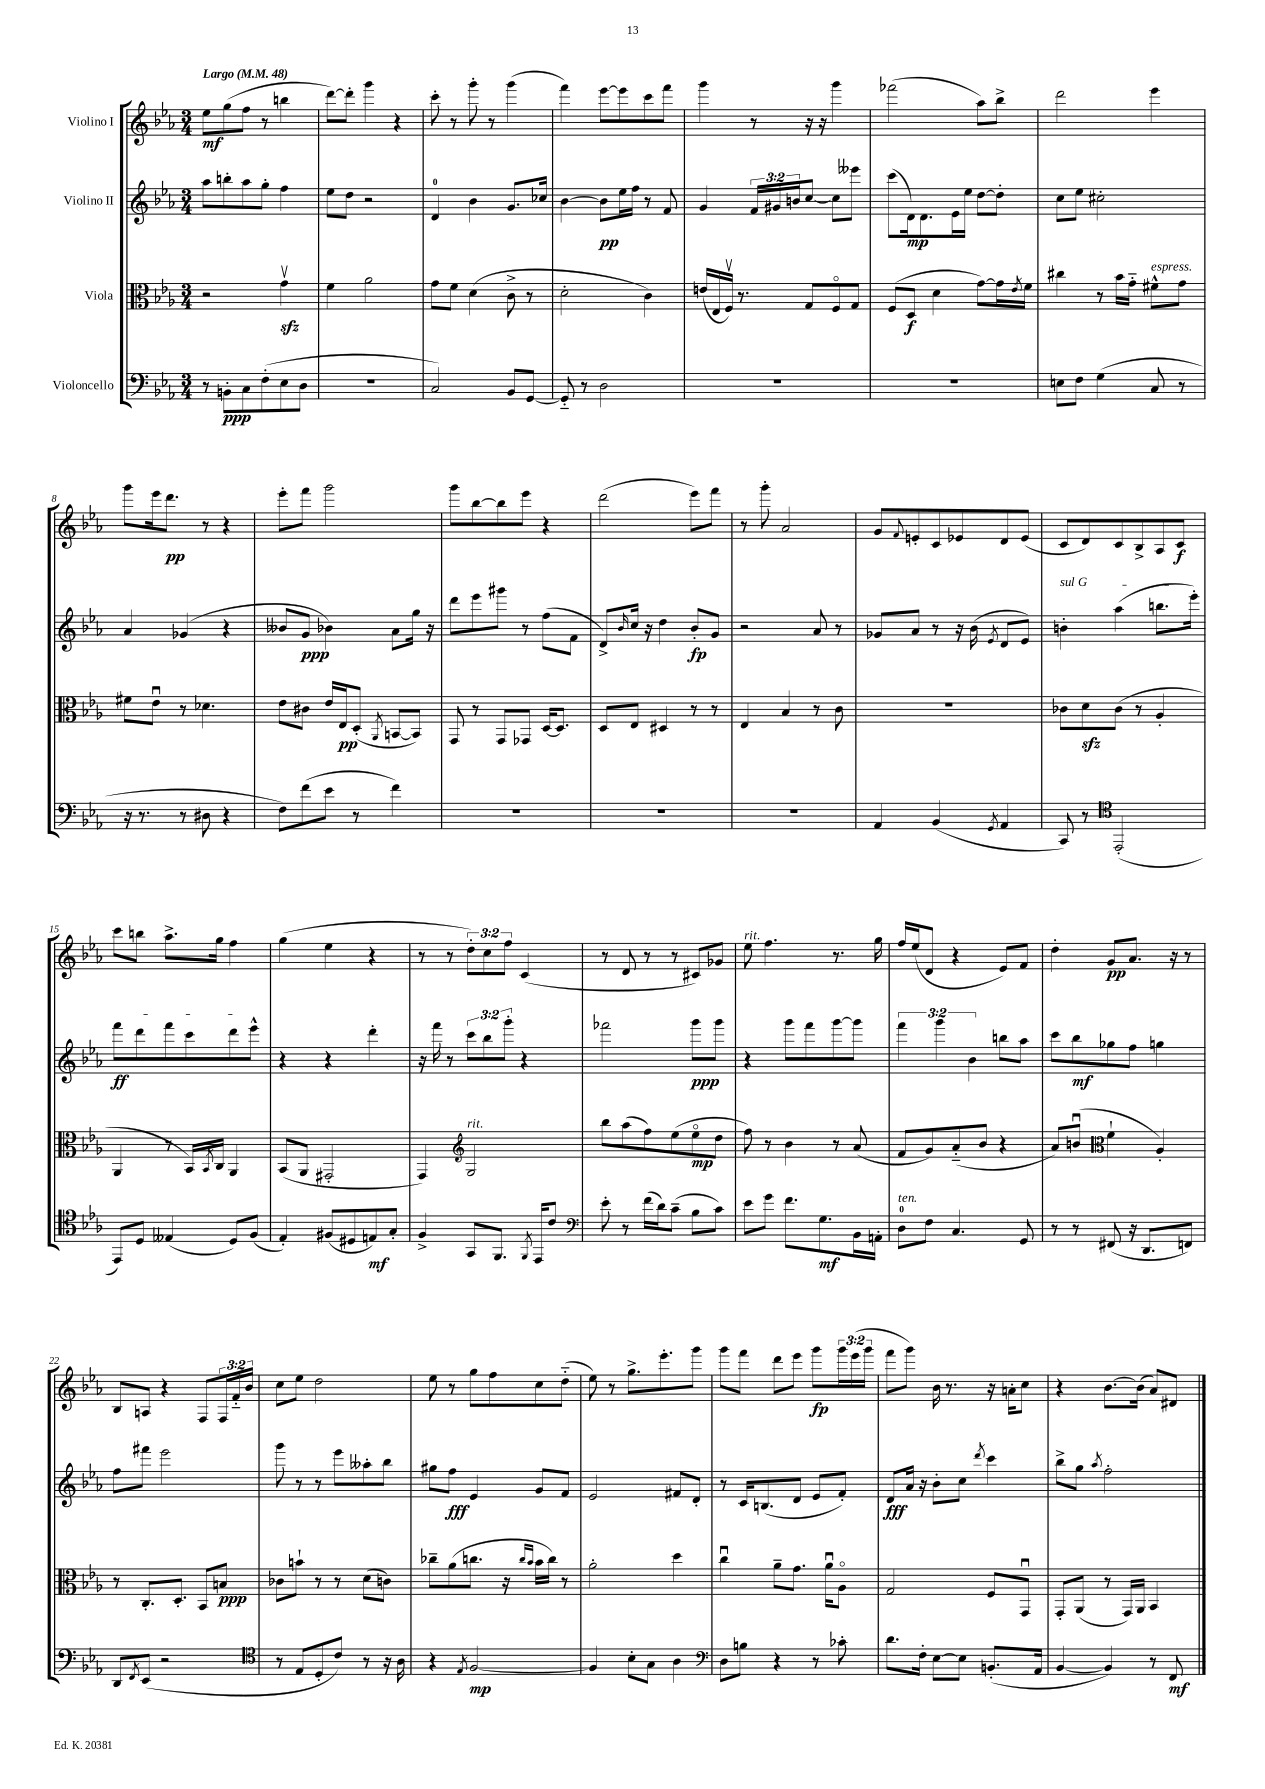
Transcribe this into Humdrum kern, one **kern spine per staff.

**kern	**kern	**kern	**kern
*staff4	*staff3	*staff2	*staff1
*clefF4	*clefC3	*clefG2	*clefG2
*k[b-e-a-]	*k[b-e-a-]	*k[b-e-a-]	*k[b-e-a-]
*M3/4	*M3/4	*M3/4	*M3/4
*MM48	*MM48	*MM48	*MM48
8r	2r	8aa-\L	8ee-\L
8BB'\L	.	8bb'\	(8gg\
8C\	.	8aa-\	8ff\J
(8F'\	.	8gg'\J	8r
8E-\	4gv\	4ff\	4bb\
8D\J	.	.	.
=	=	=	=
2.r	4f\	8ee-\L	[8ddd\L)
.	.	8dd\J	8ddd'\]J
.	2a-\	2r	4ggg\
.	.	.	4r
=	=	=	=
2C/)	8g\L	4d/	8ccc'\
.	8f\J	.	8r
.	(4d\	4b-\	8ggg'\
.	.	.	8r
8BB-/L	8c^\	8.g/L	(4ggg\
[8GG/J	8r	.	.
.	.	16cc-/Jk	.
=	=	=	=
8GG'~/]	2d'\	[4b-\	4fff\)
8r	.	.	.
2D\	.	8b-\]L	[8eee-\L
.	.	16ee-\L	8eee-\]
.	.	16ff\JJ	.
.	4c\)	8r	8ccc\
.	.	8f/	8fff\J
=	=	=	=
2.r	(16e/LL	4g/	4ggg\
.	16E-/	.	.
.	16Fv/JJ)	.	.
.	8.r	.	.
.	.	24f/LL	8r
.	.	24g#/	.
.	.	24b/J	.
.	8G/L	[8cc/J	16r
.	.	.	16r
.	8Fo/	8cc\]L	4ggg\
.	8G/J	8eee--\J	.
=	=	=	=
2.r	(8F/L	(8ccc\L	(2fff-\
.	8D/J	16d\k)	.
.	.	8.d\	.
.	4d\	.	.
.	.	16e-\L	.
.	.	16ee-\JJ	.
.	[8g\L)	[8dd\L	8aa-\L)
.	16g\]L	8dd'\]J	8bb-^\J
.	8qe-/	.	.
.	16f\JJ	.	.
=	=	=	=
8E\L	4cc#\	8cc\L	2ddd\
8F\J	.	8ee-\J	.
(4G\	8r	2cc#'\	.
.	16b-\LL	.	.
.	16g'~\JJ	.	.
8C/	8f#^^\L	.	4eee-\
8r	8g\J	.	.
=	=	=	=
16r	8f#\L	4a-/	8ggg\L
8.r	.	.	.
.	8e-u\J	.	16eee-\k
.	.	.	8.ddd\J
8r	8r	(4g-/	.
8D#\	4.d-\	.	8r
4r	.	4r	4r
=	=	=	=
8F\L)	8e-\L	8b--/L	8eee-'\L
(8f\	8c#\J	8g/J	8fff\J
8e-\J	16e-/LL	4b-\)	2ggg\
.	16E-/J	.	.
8r	(8D'/J	.	.
.	8qAA-/	.	.
4f\)	[8BB/L	8a-\L	.
.	8BB/]J)	16gg\Jk	.
.	.	16r	.
=	=	=	=
2.r	8GG/	8ddd\L	8ggg\L
.	8r	8eee-\	[8bb-\
.	8GG/L	8ggg#\J	8bb-\]
.	8GG-/J	8r	8eee-\J
.	[16D/LK	(8ff\L	4r
.	8.D/]J	.	.
.	.	8f\J	.
=	=	=	=
2.r	8D/L	8d^/L)	(2ddd\
.	.	16qqb-/	.
.	8E-/J	16cc/Jk	.
.	.	16r	.
.	4D#/	4dd\	.
.	8r	8b-'/L	8eee-\L)
.	8r	8g/J	8fff\J
=	=	=	=
2.r	4E-/	2r	8r
.	.	.	8ggg'\
.	4B-/	.	2a-/
.	8r	8a-/	.
.	8c\	8r	.
=	=	=	=
4AA-/	2.r	8g-/L	8g/L
.	.	.	8qqf/
.	.	8a-/J	8e'/
(4BB-/	.	8r	8c/
.	.	16r	8e-/
.	.	(16b-\	.
8qGG/	.	8qe-/	.
4AA-/	.	8d/L	8d/
.	.	8e-/J)	(8e-/J
=	=	=	=
8CC/)	8c-\L	4b'\	8c/L
8r	8d\	.	8d/)
*clefC4	*	*	*
(2EE-'/	(8c-\J	(4aa-\	8c/
.	8r	.	8B-^/
.	4A-'/	8.bb\L	8A-/
.	.	.	8c/J
.	.	16eee-'\Jk)	.
=	=	=	=
8EE-/L)	4AA-/	8fff\L	8ccc\L
8D/J	.	8ddd\	8bb\J
(4E--/	8r	8fff\	8.aa-^\L
.	16BB-/LL)	8ccc\	.
.	8qBB-/	.	.
.	16C/JJ	.	16gg\Jk
8D/L)	4AA-/	8ddd\	4ff\
(8F/J	.	8eee-^^\J	.
=	=	=	=
4E-'/)	(8BB-/L	4r	(4gg\
.	8AA-/J	.	.
(8F#/L	2GG#'/	4r	4ee-\
8D#/	.	.	.
8E/)	.	4ddd'\	4r
8G'/J	.	.	.
=	=	=	=
4F^/	4GG/)	16r	8r
.	.	16fff\	.
.	.	8r	8r
*	*clefG2	*	*
8GG/L	2G/	12ccc\L	12dd'\L)
.	.	12bb-\	12cc\
8.FF/J	.	.	.
.	.	12ggg'\J	12ff\J
.	.	4r	(4c/
8qFF/	.	.	.
16EE-/LK	.	.	.
8c/J	.	.	.
=	=	=	=
*clefF4	*	*	*
8e-'\	8bb-\L	2fff-\	8r
8r	(8aa-\	.	8d/
(16f\LL	8ff\)	.	8r
16d\J)	.	.	.
(8c~\J	(8ee-\	.	8r
8B-\L	8ee-o\	8ggg\L	8c#/L)
8c\J)	8dd\J	8ggg\J	8g-/J
=	=	=	=
8e-\L	8ff\)	4r	8ee-\
8g\J	8r	.	4.ff\
8.f\L	4b-\	8ggg\L	.
.	.	8fff\	.
8.G\	.	.	.
.	8r	[8ggg\	8.r
16BB-\L	(8a-/	8ggg\]J	.
16AA'\JJ	.	.	16gg\
=	=	=	=
8D\L	8f/L	6fff\	16ff/LL
.	.	.	(16ee-/J
8F\J	8g/)	.	8d/J
.	.	6ggg\	.
4.C/	(8a-'~/	.	4r
.	.	6b-\	.
.	8b-/J	.	.
.	4r	8bb\L	8e-/L)
8GG/	.	8aa-\J	8f/J
=	=	=	=
8r	8a-/L)	8ccc\L	4dd'\
8r	(8bu/J	8bb-\	.
*	*clefC3	*	*
(8FF#/	4f`\	8gg-\	8g/L
16r	.	8ff\J	8.a-/J
8.DD/L	.	.	.
.	4A-'/)	4gg\	.
.	.	.	16r
8FF/J)	.	.	8r
=	=	=	=
8DD/L	8r	8ff\L	8B-/L
8qFF/	.	.	.
(8EE-/J	8.C'/L	8fff#\J	8A/J
2r	.	2eee-\	4r
.	8.D'/J	.	.
.	8BB-/L	.	8F/L
.	8B/J	.	24F/L
.	.	.	24f'~/
.	.	.	24b-/JJ
=	=	=	=
*clefC4	*	*	*
8r	8c-\L	8ggg\	8cc\L
8E-/L	8b`\J	8r	8ee-\J
8D'/	8r	8r	2dd\
8c/J)	8r	8eee-\L	.
8r	(8d\L	8aa--'\	.
16r	8c\J)	8bb-\J	.
16A-\	.	.	.
=	=	=	=
4r	8cc-~\L	8gg#\L	8ee-\
.	(8a-\	8ff\J	8r
8qE-/	.	.	.
[2F/	8.cc\J	4e-/	8gg\L
.	.	.	8ff\
.	16r	.	.
.	16qqcc/LL	.	.
.	16qqb-/JJ	.	.
.	16b-\LL	8g/L	8cc\
.	16cc\JJ)	.	.
.	8r	8f/J	(8dd'~\J
=	=	=	=
4F/]	2a-'\	2e-/	8ee-\)
.	.	.	8r
8B-'\L	.	.	8.gg^\L
8G\J	.	.	.
.	.	.	8.eee-'\
4A-\	4dd\	8f#/L	.
.	.	8d'/J	8ggg\J
=	=	=	=
*clefF4	*	*	*
8D\L	4ccu\	8r	8ggg\L
8B\J	.	16c/LK	8fff\J
.	.	(8.B/	.
4r	8a-~\L	.	8ddd\L
.	8.g\J	8d/J	8eee-\J
8r	.	8e-/L	8ggg\L
.	16a-u\LK	.	.
8c-'\	8A-o\J	8f'/J)	24ggg\L
.	.	.	(24eee-\
.	.	.	24ggg\JJ
=	=	=	=
8.d\L	2G/	8d/L	8fff\L
.	.	16a-/Jk	8ggg\J)
16F'\Jk	.	16r	.
[8E-\L	.	8b-'\L	16b-\
.	.	.	8.r
8E-\]J	.	8cc\J	.
.	.	8qddd/	.
(8.BB'/L	8F/L	4ccc\	16r
.	.	.	16a'\LK
.	8GGu/J	.	8cc\J
16AA-/Jk	.	.	.
=	=	=	=
[4BB-/	8GG'/L	8bb-^\L	4r
.	(8AA-/J	8gg\J	.
.	.	8qaa-/	.
4BB-/])	8r	2ff'\	[8.b-\L
.	16GG/LL)	.	.
.	16AA-/JJ	.	(16b-\]Jk
8r	4BB-/	.	8a-/L)
8FF/	.	.	8d#/J
==	==	==	==
*-	*-	*-	*-
